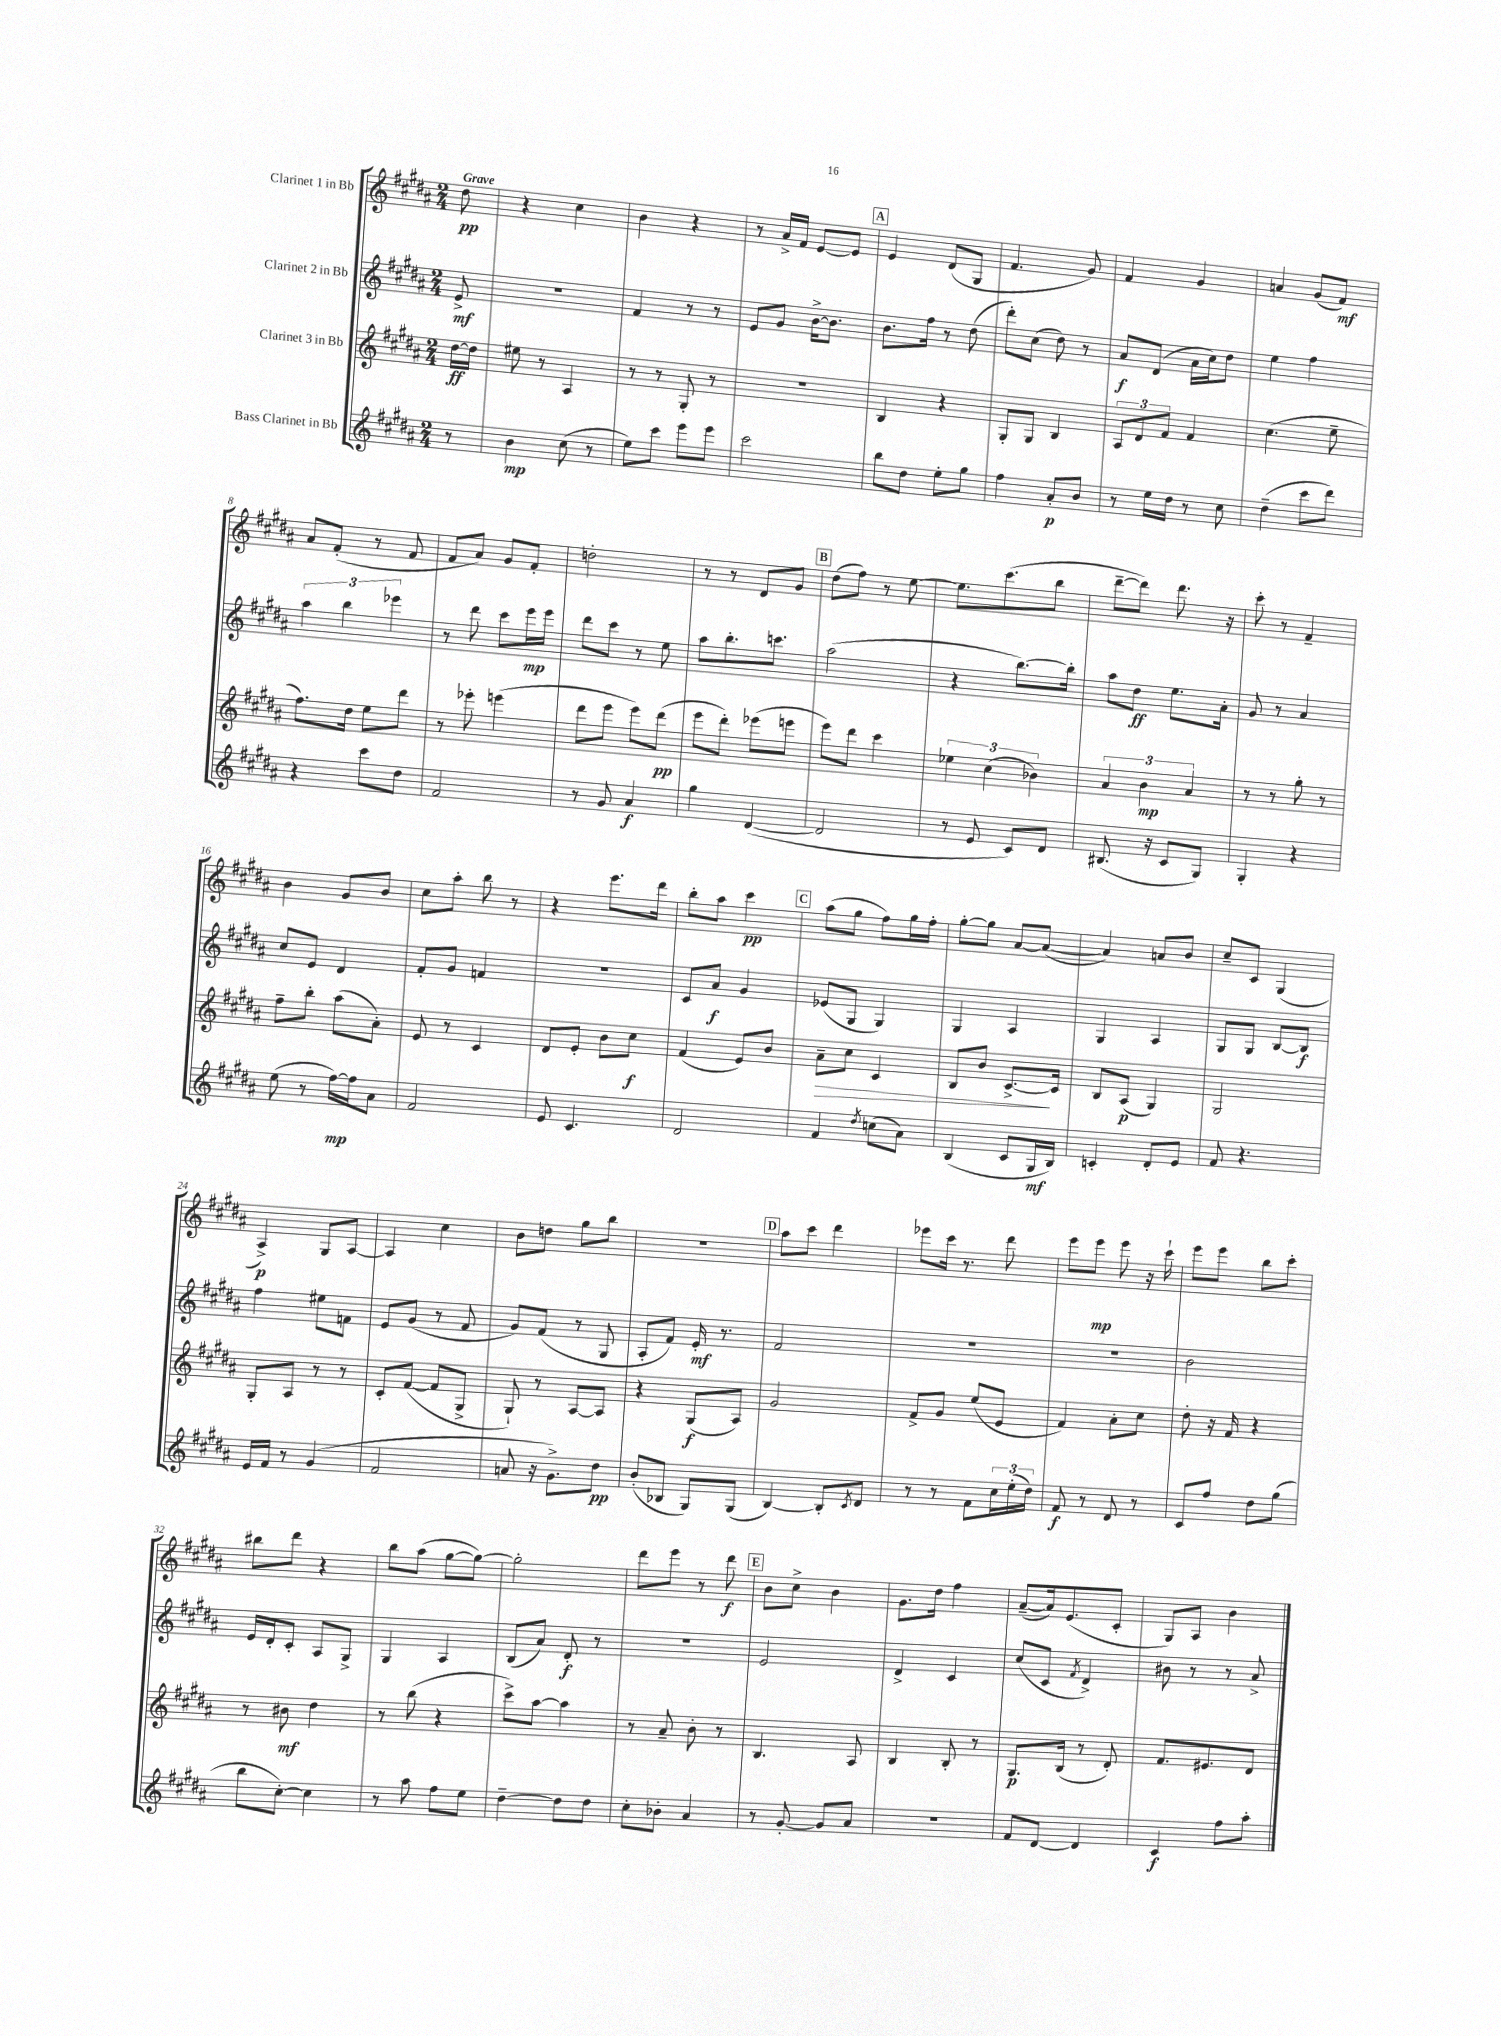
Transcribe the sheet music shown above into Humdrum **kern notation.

**kern	**kern	**kern	**kern
*staff4	*staff3	*staff2	*staff1
*clefG2	*clefG2	*clefG2	*clefG2
*k[f#c#g#d#a#]	*k[f#c#g#d#a#]	*k[f#c#g#d#a#]	*k[f#c#g#d#a#]
*M2/4	*M2/4	*M2/4	*M2/4
8r	[16dd#	8e^	8dd#
.	16dd#]	.	.
=	=	=	=
4b	8ee#	2r	4r
.	8r	.	.
(8cc#	4A#	.	4cc#
8r	.	.	.
=	=	=	=
8ee)	8r	4f#	4b
8ccc#	8r	.	.
8eee	8G#'	8r	4r
8eee	8r	8r	.
=	=	=	=
2ccc#	2r	8e	8r
.	.	8g#	16a#^
.	.	.	16f#
.	.	[16b^	[8e
.	.	8.b]	.
.	.	.	8e]
=	=	=	=
8bb	4B	8.b	4e
8dd#	.	.	.
.	.	16ff#	.
8ee'	4r	8r	(8d#
8gg#	.	(8dd#	8G#
=	=	=	=
4ff#	8G#'	8ddd#')	4.f#
.	8G#	(8cc#	.
8a#'	4B	8dd#)	.
8b	.	8r	8g#)
=	=	=	=
8r	12A#	8a#	4f#
.	12d#	.	.
16ee	.	(8d#	.
.	12f#	.	.
16dd#	.	.	.
8r	4f#	16a#	4g#
.	.	16cc#)	.
8cc#	.	8dd#	.
=	=	=	=
(4dd#~	(4.cc#	4ee	4a
8ccc#	.	4ff#	(8g#
8ddd#)	8ee~	.	8f#)
=	=	=	=
4r	8.ff#)	6aa#	8a#
.	.	.	(8f#'
.	.	6bb	.
.	16dd#	.	.
8ccc#	8ee	.	8r
.	.	6eee-	.
8dd#	8ddd#	.	8f#
=	=	=	=
2f#	8r	8r	8f#
.	8eee-'	8ddd#	8a#)
.	(4eee	8ccc#	8g#
.	.	16eee	8f#'
.	.	16eee	.
=	=	=	=
8r	8ddd#	8ddd#	2dd'
8g#	8eee	8ccc#	.
4a#	8eee)	8r	.
.	(8ddd#	8ee	.
=	=	=	=
4gg#	8eee	8aa#	8r
.	8ddd#')	8.bb'	8r
([4d#	(8eee-	.	8d#
.	.	8.ccc	.
.	8eee	.	8g#
=	=	=	=
2d#]	8eee)	(2aa#	(8dd#
.	8ddd#	.	8ff#)
.	4ccc#	.	8r
.	.	.	[8ee
=	=	=	=
8r	6ee-	4r	8.ee]
8e	.	.	.
.	(6cc#	.	.
.	.	.	(8.ccc#
8c#)	.	[8.bb)	.
.	6b-)	.	.
8d#	.	.	8bb
.	.	16bb']	.
=	=	=	=
(8.B#	6a#	8aa#	[8ddd#~
.	.	8dd#	8ddd#])
.	6b	.	.
16r	.	.	.
8c#	.	8.ee	8.ddd#
.	6a#	.	.
8G#)	.	.	.
.	.	16a#'	16r
=	=	=	=
4G#'	8r	8g#	8ccc#'
.	8r	8r	8r
4r	8gg#'	4a#	4f#~
.	8r	.	.
=	=	=	=
(8ee	8ff#~	8cc#	4b
8r	8bb'	8e	.
[16ff#)	(8aa#	4d#	8g#
16ff#]	.	.	.
8a#	8a#')	.	8b
=	=	=	=
2f#	8e	8f#'	8cc#
.	8r	8g#	8aa#'
.	4c#	4f	8bb
.	.	.	8r
=	=	=	=
8e	8d#	2r	4r
4.c#	8e'	.	.
.	8b	.	8.eee
.	8cc#	.	.
.	.	.	16ddd#
=	=	=	=
2d#	(4f#	8c#	8bb'
.	.	8a#	8aa#
.	8e)	4g#	4ccc#
.	8b	.	.
=	=	=	=
4f#	8a#~	(8e-	(8aa#
.	8cc#	8G#	8gg#
8qdd#	.	.	.
(8cc	4c#	4G#)	8ff#)
8a#)	.	.	16gg#
.	.	.	16ff#'
=	=	=	=
(4B	8B	4G#	[8gg#'
.	8b	.	8gg#]
8c#	[8.c#^	4A#	[8a#
16G#	.	.	(8a#_
16B)	16c#]	.	.
=	=	=	=
4c'	8B	4G#	4a#])
.	(8A#	.	.
8d#'	4G#)	4A#	8a
8e	.	.	8b
=	=	=	=
8f#	2G#	8G#	8cc#~
4.r	.	8G#	8c#
.	.	[8B	(4G#
.	.	8B]	.
=	=	=	=
16e	8G#'	4ff#	4A#^)
16f#	.	.	.
8r	8A#	.	.
(4g#	8r	8ee#	8G#
.	8r	8f	[8A#
=	=	=	=
2f#	8c#'	8e	4A#]
.	([8f#	(8g#	.
.	8f#]	8r	4cc#
.	8G#^	8f#	.
=	=	=	=
8a	8G#`)	8g#)	8b
16r	8r	(8f#	8dd
8.g#^)	.	.	.
.	[8A#	8r	8gg#
8dd#	8A#]	8G#	8bb
=	=	=	=
(8b'	4r	8A#'	2r
8B-	.	8f#)	.
8G#)	(8G#	16e'	.
.	.	8.r	.
(8G#	8A#)	.	.
=	=	=	=
[4B)	2g#	2f#	8aa#
.	.	.	8ccc#
8B']	.	.	4ddd#
8qc#	.	.	.
8d#	.	.	.
=	=	=	=
8r	8f#^	2r	8eee-
8r	8g#	.	16ccc#
.	.	.	8.r
8f#	(8ee	.	.
24cc#	8e	.	8ddd#
(24ee'	.	.	.
24dd#)	.	.	.
=	=	=	=
8f#	4f#)	2r	8eee
8r	.	.	8eee
8d#	8a#'	.	8eee
8r	8cc#	.	16r
.	.	.	16ccc#`
=	=	=	=
8c#	8dd#'	2b	8eee
8ff#	16r	.	8eee
.	16f#	.	.
8dd#	4r	.	8bb
(8gg#	.	.	8ccc#'
=	=	=	=
8bb	8r	16e	8bb#
.	.	16d#'	.
[8cc#')	8b#	8c#'	8ddd#
4cc#]	4dd#	8A#	4r
.	.	8G#^	.
=	=	=	=
8r	8r	4G#	8bb
8aa#	(8bb	.	(8aa#
8ff#	4r	4A#	[8gg#
8ee	.	.	8gg#_)
=	=	=	=
[4dd#~	8ccc#^)	(8B	2gg#']
.	[8aa#	8a#)	.
8dd#]	4aa#]	8d#'	.
8dd#	.	8r	.
=	=	=	=
8cc#'	8r	2r	8ddd#
8b-'	8a#~	.	8eee
4a#	8b'	.	8r
.	8r	.	8ddd#
=	=	=	=
8r	4.B	2e	8b
[8g#'	.	.	8cc#^
8g#]	.	.	4b
8a#	8A#	.	.
=	=	=	=
2r	4B	4d#^	8.g#
.	.	.	16dd#
.	8B'	4c#	4ff#
.	8r	.	.
=	=	=	=
8f#	8.G#	(8cc#	([8a#~
[8d#	.	8c#	16a#])
.	(16B	.	(8.e
.	.	8qf#	.
4d#]	8r	4d#^)	.
.	8d#')	.	8c#'
=	=	=	=
4c#	8.f#	8b#	8G#)
.	.	8r	8A#
.	8.e#	.	.
8ff#	.	8r	4b
8aa#'	8d#	8a#^	.
==	==	==	==
*-	*-	*-	*-
